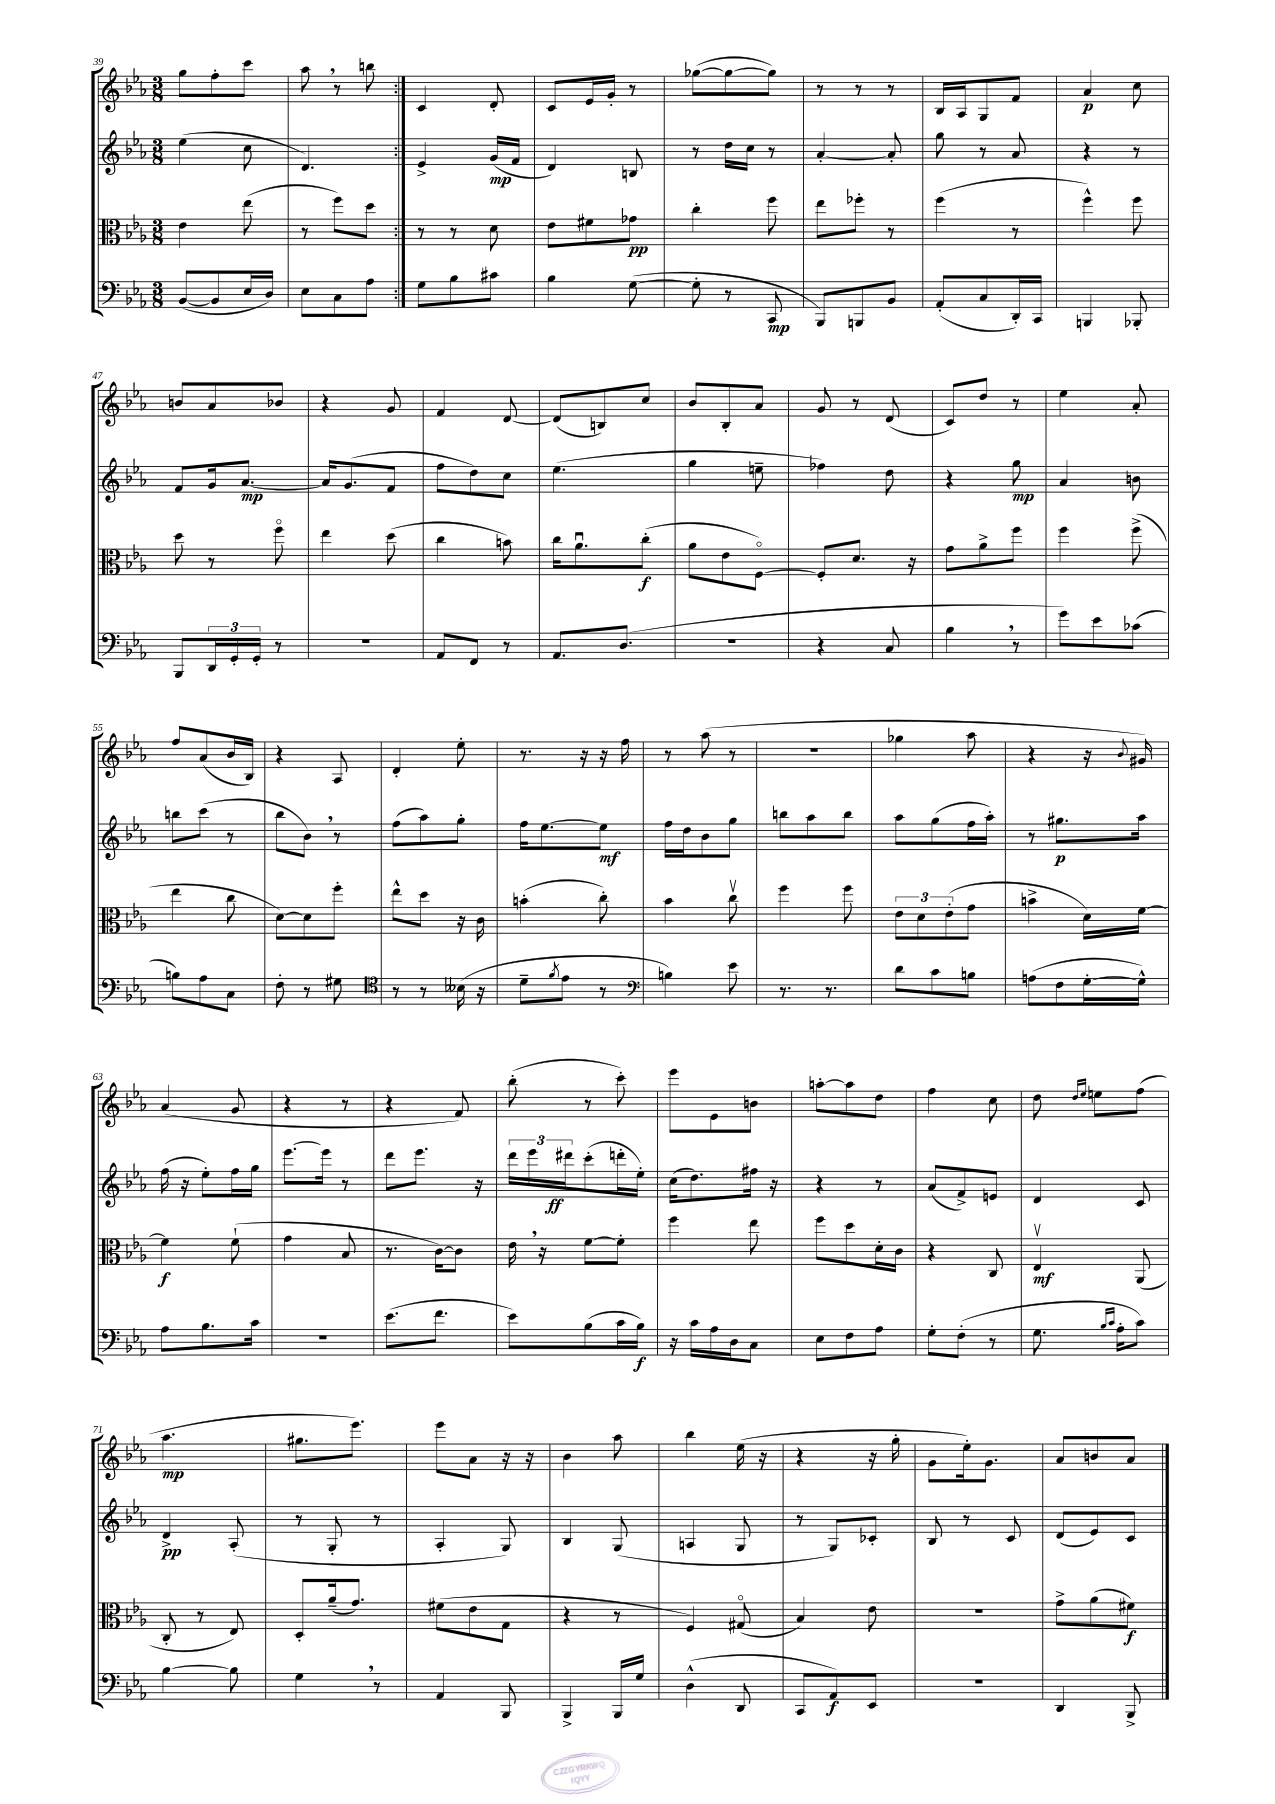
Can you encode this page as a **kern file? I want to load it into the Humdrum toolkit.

**kern	**kern	**kern	**kern
*staff4	*staff3	*staff2	*staff1
*clefF4	*clefC3	*clefG2	*clefG2
*k[b-e-a-]	*k[b-e-a-]	*k[b-e-a-]	*k[b-e-a-]
*M3/8	*M3/8	*M3/8	*M3/8
([8BB-	4e-	(4ee-	8gg
8BB-]	.	.	8ff'
16E-	(8ee-	8cc	8ccc
16D)	.	.	.
=	=	=	=
8E-	8r	4.d)	8aa-
8C	8ff)	.	8r
8A-	8dd	.	8bb
=:|!	=:|!	=:|!	=:|!
8G	8r	4e-^	4c
8B-	8r	.	.
8c#	8d	(16g	8d'
.	.	16f	.
=	=	=	=
4B-	8e-	4d)	8c
.	8f#	.	16e-
.	.	.	16g'
([8G	8g-	8B	8r
=	=	=	=
8G']	4cc'	8r	([8gg-
8r	.	16dd	8gg-_
.	.	16cc	.
8CC	8ff	8r	8gg-])
=	=	=	=
8BBB-)	8ee-	[4a-'	8r
8BBB	8ff-'	.	8r
8BB-	8r	8a-']	8r
=	=	=	=
(8AA-'	(4ff	8gg	16B-
.	.	.	16A-
8C	.	8r	8G
16DD')	8r	8a-	8f
16CC	.	.	.
=	=	=	=
4BBB	4ff^^)	4r	4a-
8BBB-'	8ff	8r	8cc
=	=	=	=
8BBB-	8dd	8f	8b
24DD	8r	16g	8a-
24GG'	.	.	.
.	.	[8.a-	.
24GG'	.	.	.
8r	8ffo	.	8b-
=	=	=	=
4.r	4ee-	16a-]	4r
.	.	(8.g	.
.	(8dd	8f	8g
=	=	=	=
8AA-	4cc	8ff	4f
8FF	.	8dd)	.
8r	8b)	8cc	[8d
=	=	=	=
8.AA-	16cc	(4.ee-	(8d]
.	8.a-u	.	.
.	.	.	8B)
(8.D	.	.	.
.	(8cc'	.	8cc
=	=	=	=
4.r	8a-	4gg	8b-
.	8e-	.	8B-'
.	[8Fo)	8ee~	8a-
=	=	=	=
4r	8F']	4ff-)	8g
.	8.d	.	8r
8C	.	8dd	(8d
.	16r	.	.
=	=	=	=
4B-	8g	4r	8c)
.	8a-^	.	8dd
8r	8ff	8gg	8r
=	=	=	=
8g)	4ff	4a-	4ee-
8e-	.	.	.
(8c-	(8ff^	8b	8a-'
=	=	=	=
8B)	4ee-	8bb	8ff
8A-	.	(8ccc	(8a-
8C	8cc	8r	16b-
.	.	.	16B-)
=	=	=	=
8F'	[8d)	8bb-	4r
8r	8d]	8b-)	.
8G#	8ff'	8r	8A-
=	=	=	=
*clefC4	*	*	*
8r	8ee-^^	(8ff	4d'
8r	8dd	8aa-)	.
(16B--	16r	8gg'	8ee-'
16r	16c	.	.
=	=	=	=
8d~	(4b'	16ff	8.r
.	.	[8.ee-	.
8qf	.	.	.
8e-	.	.	.
.	.	.	16r
8r	8cc')	8ee-]	16r
.	.	.	16ff
=	=	=	=
*clefF4	*	*	*
4B)	4b-	16ff	8r
.	.	16dd	.
.	.	8b-	(8aa-
8e-	8ccv	8gg	8r
=	=	=	=
8.r	4ff	8bb	4.r
.	.	8aa-	.
8.r	.	.	.
.	8ff	8bb	.
=	=	=	=
8d	12e-	8aa-	4gg-
.	12d	.	.
8c	.	(8gg	.
.	(12e-'	.	.
8B	8g	16ff	8aa-
.	.	16aa-')	.
=	=	=	=
(8A	4b^	8r	4r
8F	.	8.gg#	.
[16G'	16d)	.	16r
.	.	.	8qqb-
16G^^])	[16f	16aa-	16g#)
=	=	=	=
8A-	4f]	(16ff	(4a-
.	.	16r	.
8.B-	.	8ee-')	.
.	(8f`	16ff	8g
16c	.	16gg	.
=	=	=	=
4.r	4g	[8.eee-	4r
.	.	16eee-]	.
.	8B-	8r	8r
=	=	=	=
(8.e-	8.r	8ddd	4r
.	.	8.eee-	.
8.f	[16c)	.	.
.	8c]	.	8f)
.	.	16r	.
=	=	=	=
8e-)	16e-	24ddd	(8bb-'
.	.	24eee-	.
.	16r	.	.
.	.	24ddd#	.
(8B-	[8f	(8ccc'	8r
16c	8f']	16ddd'	8ccc')
16B-)	.	16ee-')	.
=	=	=	=
16r	4ff	(16cc	8eee-
16c	.	8.dd)	.
16A-	.	.	8e-
16D	.	.	.
8C	8ee-	16ff#	8b
.	.	16r	.
=	=	=	=
8E-	8ff	4r	[8aa'
8F	8dd	.	8aa]
8A-	16d'	8r	8dd
.	16c	.	.
=	=	=	=
8G'	4r	(8a-	4ff
(8F'	.	8f^)	.
8r	8C	8e	8cc
=	=	=	=
8.G	4E-v	4d	8dd
.	.	.	16qqdd
.	.	.	16qqee-
.	.	.	8ee
16qqB-	.	.	.
16qqc	.	.	.
16A-'	.	.	.
8c)	(8AA-	8c	(8ff
=	=	=	=
[4B-	8C'	4d^	4.aa-
.	8r	.	.
8B-]	8E-)	(8A-'	.
=	=	=	=
4G	8D'	8r	8.gg#
.	(16a-~	8G'	.
.	8.g)	.	8.eee-)
8r	.	8r	.
=	=	=	=
4AA-	(8f#	4A-'	8eee-
.	8e-	.	8a-
8BBB-	8G	8G)	16r
.	.	.	16r
=	=	=	=
4BBB-^	4r	4B-	4b-
16BBB-	8r	(8G	8aa-
16G	.	.	.
=	=	=	=
(4D^^	4F)	4A	4bb-
8DD	(8G#o	8G	(16ee-
.	.	.	16r
=	=	=	=
8CC	4B-)	8r	4r
8AA-)	.	8G)	.
8EE-	8e-	8c-'	16r
.	.	.	16gg'
=	=	=	=
4.r	4.r	8B-	8g
.	.	8r	16ee-')
.	.	.	8.g
.	.	8c	.
=	=	=	=
4DD	8g^	(8d	8a-
.	(8a-	8e-)	8b
8BBB-^	8f#)	8c	8a-
==	==	==	==
*-	*-	*-	*-
